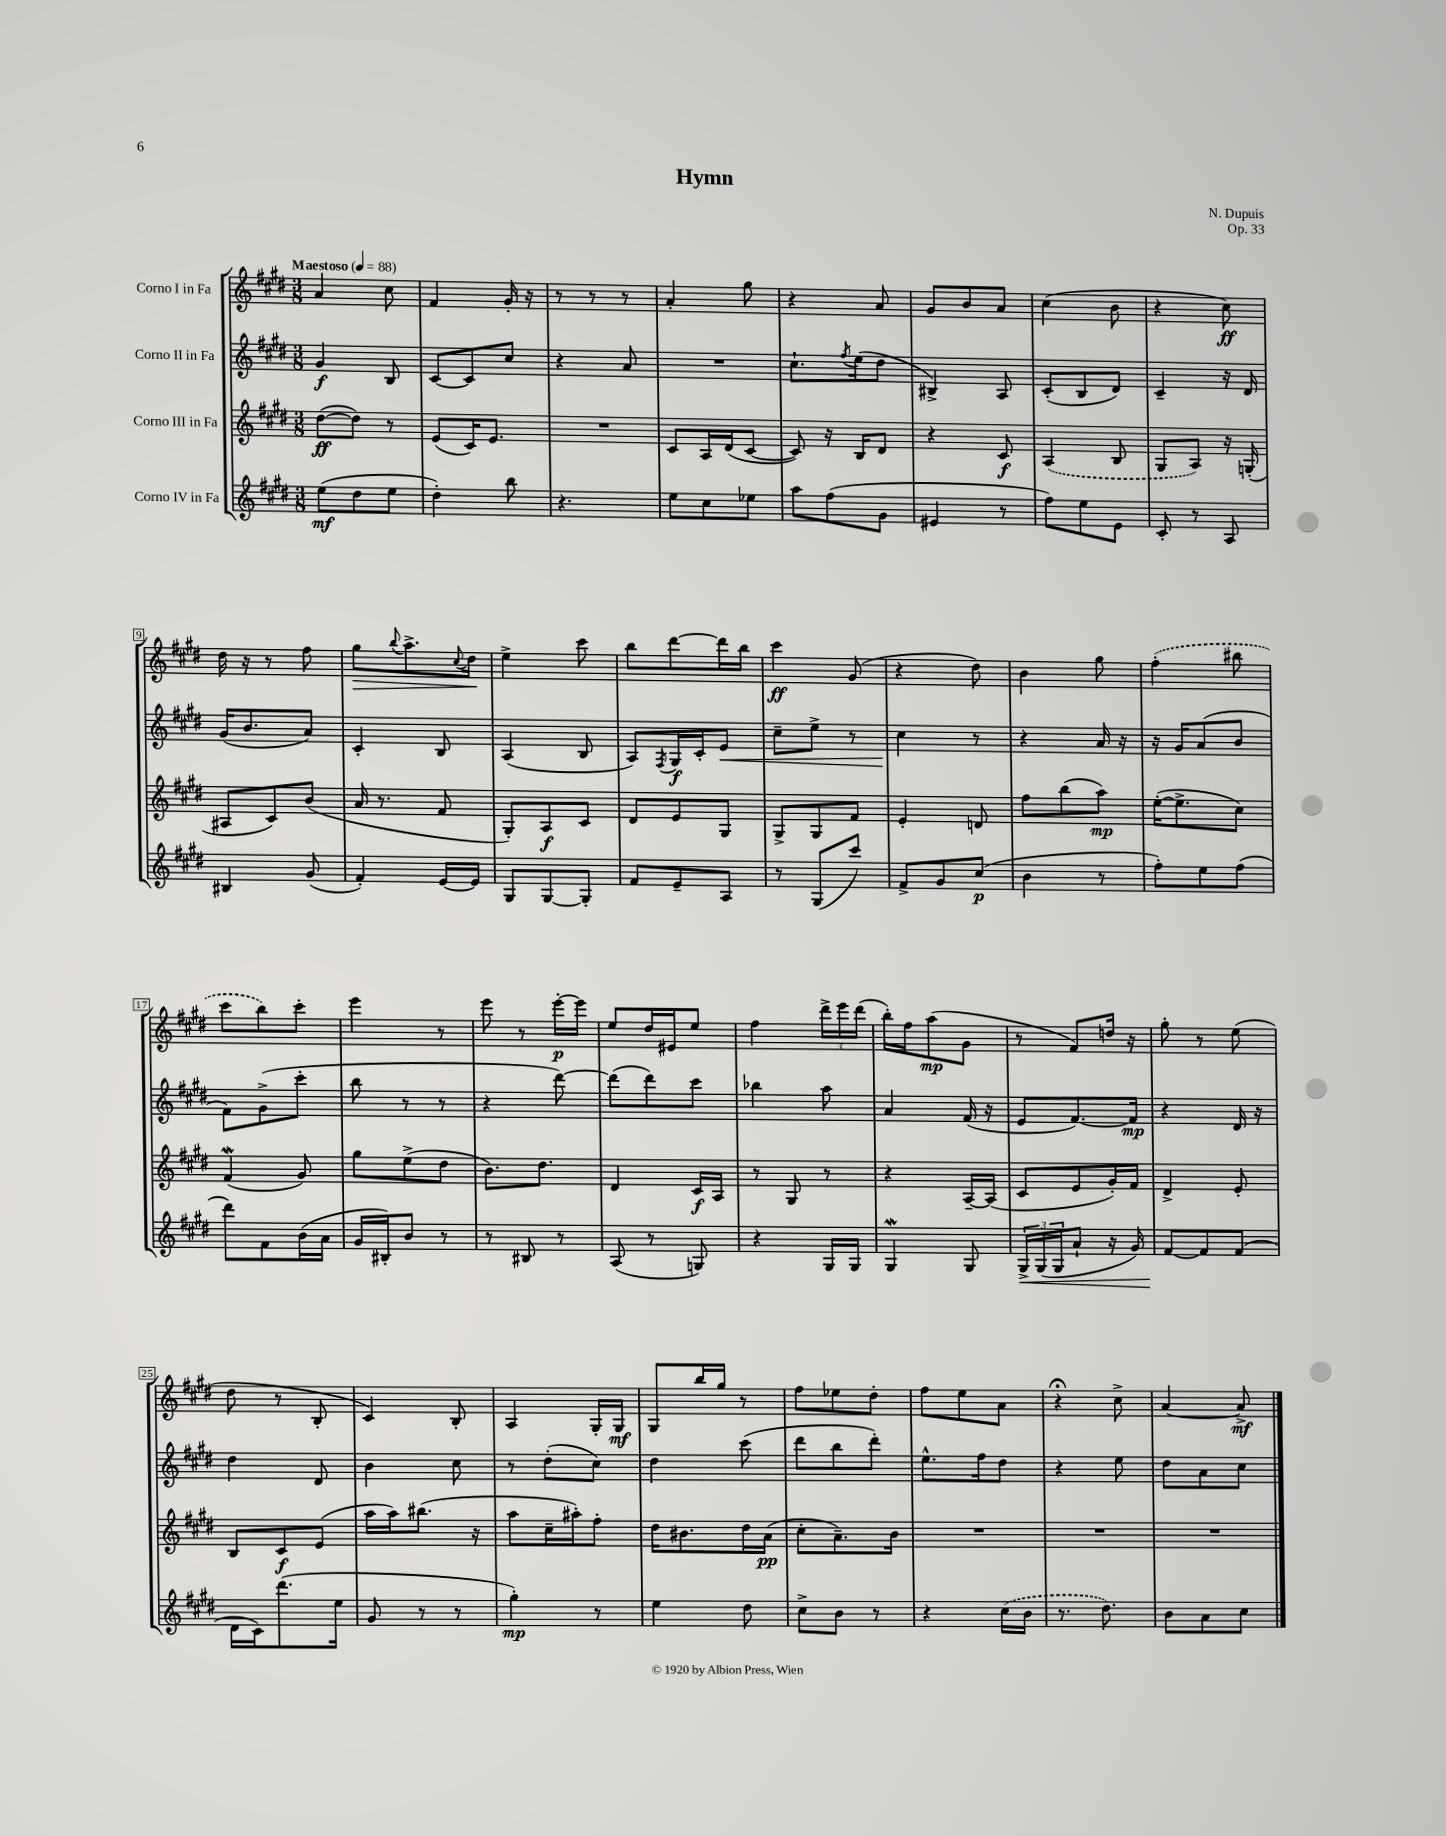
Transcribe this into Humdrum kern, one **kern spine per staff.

**kern	**dynam	**kern	**dynam	**kern	**dynam	**kern	**dynam
*part4	*part4	*part3	*part3	*part2	*part2	*part1	*part1
*staff4	*staff4	*staff3	*staff3	*staff2	*staff2	*staff1	*staff1
*I"Corno IV in Fa	*	*I"Corno III in Fa	*	*I"Corno II in Fa	*	*I"Corno I in Fa	*
*clefG2	*	*clefG2	*	*clefG2	*	*clefG2	*
*k[f#c#g#d#]	*	*k[f#c#g#d#]	*	*k[f#c#g#d#]	*	*k[f#c#g#d#]	*
*M3/8	*	*M3/8	*	*M3/8	*	*M3/8	*
*MM88	*	*MM88	*	*MM88	*	*MM88	*
=1	=1	=1	=1	=1	=1	=1	=1
!	!	!	!	!	!	!LO:TX:a:B:t=Maestoso	!
(8ee\L	mf	([8dd#\L	ff	4g#/	f	4a/	.
8dd#\	.	8dd#\J])	.	.	.	.	.
8ee\J	.	8r	.	8B/	.	8cc#\	.
=2	=2	=2	=2	=2	=2	=2	=2
4dd#'\)	.	(8e/L	.	[8c#/L	.	4f#/	.
.	.	16c#/K)	.	8c#/]	.	.	.
.	.	8.e/J	.	.	.	.	.
8bb\	.	.	.	8cc#/J	.	16g#'/	.
.	.	.	.	.	.	16r	.
=3	=3	=3	=3	=3	=3	=3	=3
4.r	.	4.r	.	4r	.	8r	.
.	.	.	.	.	.	8r	.
.	.	.	.	8a/	.	8r	.
=4	=4	=4	=4	=4	=4	=4	=4
8ee\L	.	8c#/L	.	4.r	.	4a'/	.
8cc#\	.	16A/L	.	.	.	.	.
.	.	(16d#/J	.	.	.	.	.
8ee-X\J	.	[8c#/J	.	.	.	8gg#\	.
=5	=5	=5	=5	=5	=5	=5	=5
8aa\L	.	8c#/])	.	8.cc#`\L	.	4r	.
(8ff#\	.	16r	.	.	.	.	.
.	.	.	.	8qff#/	.	.	.
.	.	16B/KL	.	(16ee\k	.	.	.
8g#\J	.	8d#/J	.	8dd#\J	.	8a/	.
=6	=6	=6	=6	=6	=6	=6	=6
4e#X/	.	4r	.	4B#X^/)	.	8g#/L	.
.	.	.	.	.	.	8b/	.
8r	.	8c#/	f	8A/	.	8a/J	.
=7	=7	=7	=7	=7	=7	=7	=7
8ff#\L)	.	(4A/	.	(8c#'/L	.	(4cc#\	.
8ee\	.	.	.	8B/	.	.	.
8e\J	.	8B/	.	8d#/J)	.	8b\	.
=8	=8	=8	=8	=8	=8	=8	=8
8c#'/	.	8G#/L	.	4c#~/	.	4r	.
8r	.	8A/J)	.	.	.	.	.
8A/	.	16r	.	16r	.	8cc#\)	ff
.	.	(16Gn'/	.	16d#/	.	.	.
!!LO:LB:g=z
=9	=9	=9	=9	=9	=9	=9	=9
4B#X/	.	8A#X/L	.	(16g#/KL	.	16dd#\	.
.	.	.	.	8.b/	.	16r	.
.	.	8c#/)	.	.	.	8r	.
(8g#/	.	(8b/J	.	8a/J)	.	8ff#\	.
=10	=10	=10	=10	=10	=10	=10	=10
!	!	!	!	!	!	!	!LO:HP:b
4f#'/)	.	16a/	.	4c#'/	.	8gg#\L	>
.	.	8.r	.	.	.	.	.
.	.	.	.	.	.	8qqbb/	.
.	.	.	.	.	.	8.aa^\	.
[16e/LL	.	8f#/	.	8B/	.	.	.
.	.	.	.	.	.	8qqcc#/	.
16e/JJ]	.	.	.	.	.	16dd#\Jk	.
.	.	.	.	.	.	.	]
=11	=11	=11	=11	=11	=11	=11	=11
8G#/L	.	8G#'/L)	.	(4A/	.	4ee^\	.
[8G#/	.	8A/	f	.	.	.	.
8G#'/J]	.	8c#/J	.	8B/	.	8ccc#\	.
=12	=12	=12	=12	=12	=12	=12	=12
8f#/L	.	8d#/L	.	8A/L)	.	8bb\L	.
.	.	.	.	8qF#/	.	.	.
8e~/	.	8e/	.	16G#/L	f	[8ddd#\	.
.	.	.	.	16c#'/J	.	.	.
!	!	!	!	!	!LO:HP:b	!	!
8A/J	.	8G#/J	.	8e/J	<	16ddd#\L]	.
.	.	.	.	.	.	16bb\JJ	.
=13	=13	=13	=13	=13	=13	=13	=13
8r	.	8G#^/L	.	8cc#~\L	.	4ccc#\	ff
(8G#/L	.	8G#/	.	8ee^\J	.	.	.
8ccc#/J)	.	8f#/J	.	8r	.	(8g#/	.
=14	=14	=14	=14	=14	=14	=14	=14
8f#^/L	.	4e'/	.	4cc#\	.	4r	.
8g#/	.	.	.	.	.	.	.
(8cc#/J	p	8dn/	.	8r	[	8dd#\)	.
=15	=15	=15	=15	=15	=15	=15	=15
4b\	.	8ff#\L	.	4r	.	4b\	.
.	.	(8bb\	.	.	.	.	.
8r	.	8aa\J)	mp	16a/	.	8gg#\	.
.	.	.	.	16r	.	.	.
=16	=16	=16	=16	=16	=16	=16	=16
8ff#'\L)	.	([16ee'\KL	.	16r	.	(4ff#'\	.
.	.	8.ee^\]	.	16g#/KL	.	.	.
8ee\	.	.	.	(8a/	.	.	.
(8ff#\J	.	8cc#\J)	.	8b/J	.	8bb#X\	.
!!LO:LB:g=z
=17	=17	=17	=17	=17	=17	=17	=17
8ddd#\L)	.	(4f#W/	.	8f#\L)	.	8ccc#\L	.
8f#\	.	.	.	(8g#^\	.	8bb\)	.
(16b\L	.	8g#/)	.	8ccc#'\J	.	8ccc#'\J	.
16a\JJ	.	.	.	.	.	.	.
=18	=18	=18	=18	=18	=18	=18	=18
16g#/LL	.	8gg#\L	.	8bb\	.	4eee\	.
16B#X'/J)	.	.	.	.	.	.	.
8b/J	.	(8ee^\	.	8r	.	.	.
8r	.	8dd#\J	.	8r	.	8r	.
=19	=19	=19	=19	=19	=19	=19	=19
8r	.	8.b\L)	.	4r	.	8eee\	.
8B#X/	.	.	.	.	.	8r	.
.	.	8.dd#\J	.	.	.	.	.
8r	.	.	.	[8ddd#\)	.	[16eee'\LL	p
.	.	.	.	.	.	16eee\JJ]	.
=20	=20	=20	=20	=20	=20	=20	=20
(8A/	.	4d#/	.	(8ddd#\L]	.	8ee/L	.
8r	.	.	.	8ddd#\)	.	16dd#/L	.
.	.	.	.	.	.	16e#X/J	.
8Gn/)	.	16c#/LL	f	8ccc#\J	.	8ee/J	.
.	.	16A/JJ	.	.	.	.	.
=21	=21	=21	=21	=21	=21	=21	=21
4r	.	8r	.	4bb-X\	.	4ff#\	.
.	.	8G#/	.	.	.	.	.
16G#/LL	.	8r	.	8aa\	.	24ddd#^\LL	.
.	.	.	.	.	.	24eee\	.
16G#/JJ	.	.	.	.	.	.	.
.	.	.	.	.	.	(24ddd#\JJ	.
=22	=22	=22	=22	=22	=22	=22	=22
4G#W/	.	4r	.	4a/	.	16bb'\LL)	.
.	.	.	.	.	.	16ff#\J	.
.	.	.	.	.	.	(8aa\	mp
8G#/	.	[16A~/LL	.	(16f#/	.	8g#\J	.
.	.	(16A/JJ]	.	16r	.	.	.
=23	=23	=23	=23	=23	=23	=23	=23
!	!LO:HP:b	!	!	!	!	!	!
24G#^/LL	<	8c#/L	.	8e/L	.	8r	.
(24G#/	.	.	.	.	.	.	.
24G#/J	.	.	.	.	.	.	.
8a`/J	.	8e/	.	[8.f#/)	.	8f#/L)	.
16r	.	16g#'/L)	.	.	.	16ddn/Jk	.
16g#/)	.	16f#/JJ	.	16f#/Jk]	mp	16r	.
=24	=24	=24	=24	=24	=24	=24	=24
[8f#/L	.	4d#^/	.	4r	.	8gg#'\	.
8f#/]	[	.	.	.	.	8r	.
(8f#/J	.	8e'/	.	16d#/	.	(8ee\	.
.	.	.	.	16r	.	.	.
!!LO:LB:g=z
=25	=25	=25	=25	=25	=25	=25	=25
16d#\LL	.	8B/L	.	4dd#\	.	8dd#\	.
16c#\J)	.	.	.	.	.	.	.
(8.ddd#\	.	8c#/	f	.	.	8r	.
.	.	(8e/J	.	8d#/	.	8B'/	.
16ee\Jk	.	.	.	.	.	.	.
=26	=26	=26	=26	=26	=26	=26	=26
8g#/	.	16aa\LL	.	4b\	.	4c#/)	.
.	.	16aa\J)	.	.	.	.	.
8r	.	(8.bb#X\J	.	.	.	.	.
8r	.	.	.	8cc#\	.	8B'/	.
.	.	16r	.	.	.	.	.
=27	=27	=27	=27	=27	=27	=27	=27
4gg#'\)	mp	8aa\L	.	8r	.	4A/	.
.	.	16cc#~\L	.	(8dd#'\L	.	.	.
.	.	16aa#X'\J)	.	.	.	.	.
8r	.	8ff#'\J	.	8cc#\J)	.	16G#'/LL	.
.	.	.	.	.	.	16G#/JJ	mf
=28	=28	=28	=28	=28	=28	=28	=28
4ee\	.	16dd#\KL	.	4dd#\	.	8G#/L	.
.	.	8.b#X\	.	.	.	.	.
.	.	.	.	.	.	16bb/L	.
.	.	.	.	.	.	16gg#/JJ	.
8dd#\	.	16dd#\L	.	(8ccc#\	.	8r	.
.	.	(16a\JJ	pp	.	.	.	.
=29	=29	=29	=29	=29	=29	=29	=29
8cc#^\L	.	8cc#'\L	.	8ddd#\L	.	8ff#\L	.
8b\J	.	8.a~\)	.	8bb\	.	8ee-X\	.
8r	.	.	.	8ddd#'\J)	.	8dd#'\J	.
.	.	16b\Jk	.	.	.	.	.
=30	=30	=30	=30	=30	=30	=30	=30
4r	.	4.r	.	8.ee^^\L	.	8ff#\L	.
.	.	.	.	.	.	8ee\	.
.	.	.	.	16ff#\k	.	.	.
(16cc#\LL	.	.	.	8dd#\J	.	8a\J	.
16b\JJ	.	.	.	.	.	.	.
=31	=31	=31	=31	=31	=31	=31	=31
8.r	.	4.r	.	4r	.	4r;<	.
8.dd#\)	.	.	.	.	.	.	.
.	.	.	.	8ee\	.	8cc#^\	.
=32	=32	=32	=32	=32	=32	=32	=32
8b\L	.	4.r	.	8dd#\L	.	[4a/	.
8a\	.	.	.	8a\	.	.	.
8cc#\J	.	.	.	8cc#\J	.	8a^/]	mf
==	==	==	==	==	==	==	==
*-	*-	*-	*-	*-	*-	*-	*-
